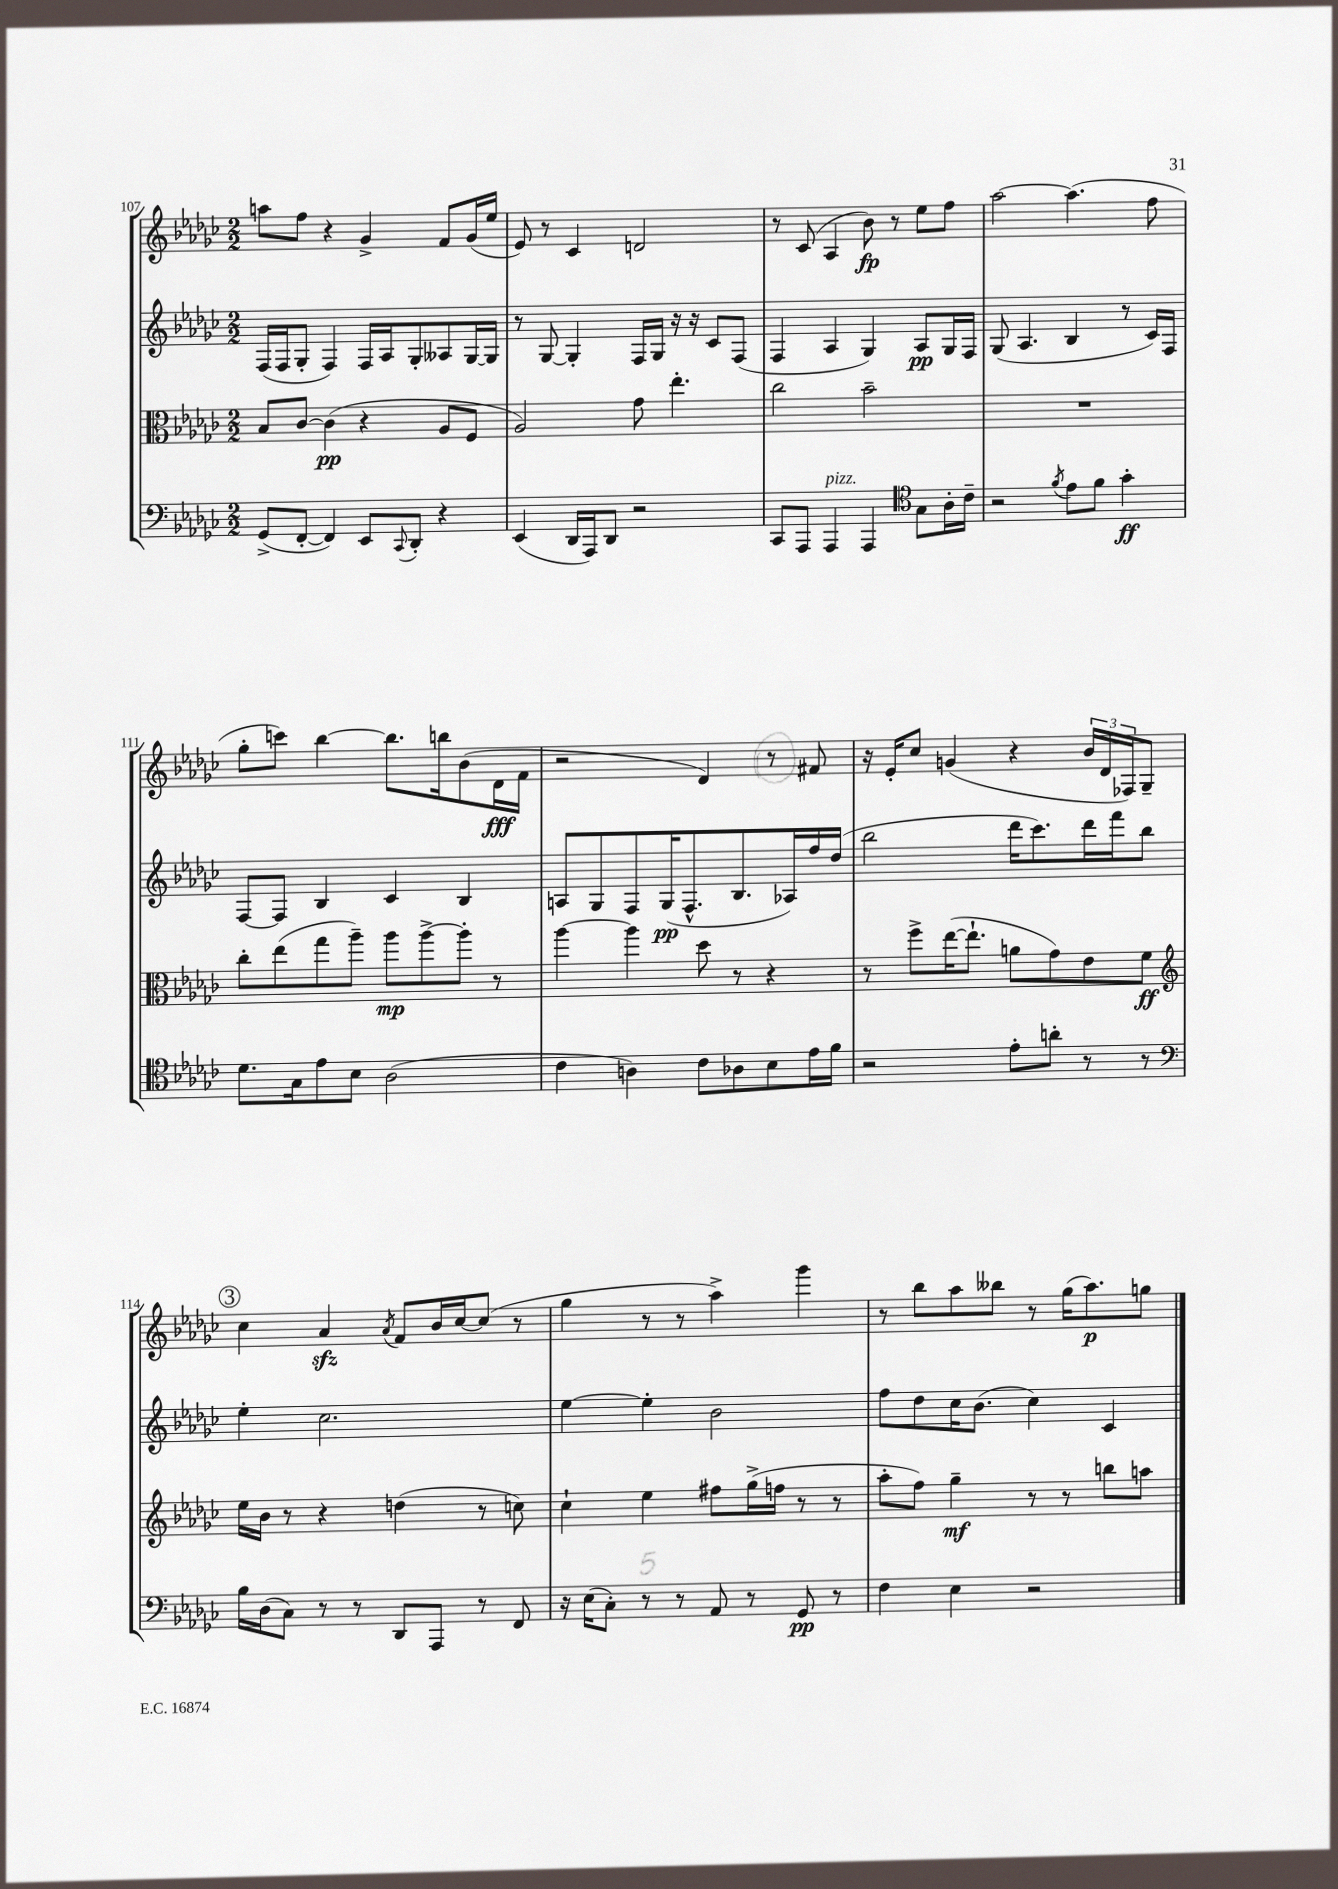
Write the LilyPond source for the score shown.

<<
\new StaffGroup <<
\new Staff = "s0" {
    \clef treble \key ges \major \numericTimeSignature \time 2/2
    a''8 f''8 r4 ges'4-> f'8 ges'16( ees''16 |
    ees'8) r8 ces'4 d'2 |
    r8 ces'8( aes4 bes'8\fp) r8 ees''8 f''8 |
    aes''2~ aes''4.( f''8 |
    ges''8-. c'''8) bes''4~ bes''8. b''16 bes'8( des'16\fff f'16 |
    r2 des'4) r8 fis'8 |
    r16 ees'16-. ces''8 g'4( r4 \tuplet 3/2 { bes'16 des'16 fes16) } ges8-- |
    \mark \markup { \circle "3" } ces''4 aes'4\sfz \acciaccatura { aes'8 } f'8 bes'16 ces''16~ ces''8( r8 |
    ges''4 r8 r8 aes''4->) ges'''4 |
    r8 bes''8 aes''8 beses''8 r8 ges''16( aes''8.\p) g''8 \bar "|." |
}
\new Staff = "s1" {
    \clef treble \key ges \major \numericTimeSignature \time 2/2
    f16( f16 ges8-. f4) f16 aes16 ges8-. aeses8 ges16~ ges16 |
    r8 ges8~ ges4-. f16 ges16 r16 r16 ces'8 f8( |
    f4 aes4 ges4) aes8\pp ges16 f16 |
    ges8( aes4. bes4 r8 ces'16) f16 |
    f8~ f8 bes4 ces'4 bes4 |
    a8 ges8 f8 ges16\pp( f8.-^ bes8. aes16) f''16 des''16( |
    bes''2 des'''16 ces'''8.) des'''16 f'''16 bes''8 |
    \mark \markup { \circle "3" } ees''4-. ces''2. |
    ees''4~ ees''4-. bes'2 |
    f''8 des''8 ces''16 bes'8.( ces''4) ces'4 \bar "|." |
}
\new Staff = "s2" {
    \clef alto \key ges \major \numericTimeSignature \time 2/2
    bes8 ces'8~ ces'4\pp( r4 aes8 f8 |
    aes2) ges'8 ees''4.-. |
    ces''2 bes'2-- |
    R1 |
    ces''8-. ees''8( ges''8 aes''8--) aes''8\mp aes''8~-> aes''8-. r8 |
    aes''4~ aes''4 des''8 r8 r4 |
    r8 f''8-> ees''16~( ees''8.-! a'8 ges'8) ees'8 f'8\ff |
    \mark \markup { \circle "3" } \clef treble ees''16 bes'16 r8 r4 d''4( r8 c''8) |
    ces''4-! ees''4 fis''8 ges''16->( f''16 r8 r8 |
    aes''8-. f''8) ges''4--\mf r8 r8 b''8 a''8 \bar "|." |
}
\new Staff = "s3" {
    \clef bass \key ges \major \numericTimeSignature \time 2/2
    ges,8->( f,8~-. f,4) ees,8 \appoggiatura { ces,8 } des,8-. r4 |
    ees,4( des,16 aes,,16) des,8 r2 |
    ces,8 aes,,8 aes,,4^\markup { \italic "pizz." } aes,,4 \clef tenor ges8 aes16-. ces'16-- |
    r2 \acciaccatura { f'8 } ees'8 f'8 ges'4-.\ff |
    des'8. ges16 ees'8 bes8 aes2( |
    ces'4 a4) ces'8 aes8 bes8 ees'16 f'16 |
    r2 ees'8-. a'8-. r8 r8 |
    \mark \markup { \circle "3" } \clef bass bes16 des16( ces8) r8 r8 des,8 aes,,8 r8 f,8 |
    r16 ees16( ces8-.) r8 r8 aes,8 r8 ges,8\pp r8 |
    f4 ees4 r2 \bar "|." |
}
>>
>>
\layout { \context { \Score currentBarNumber = #107 } }
